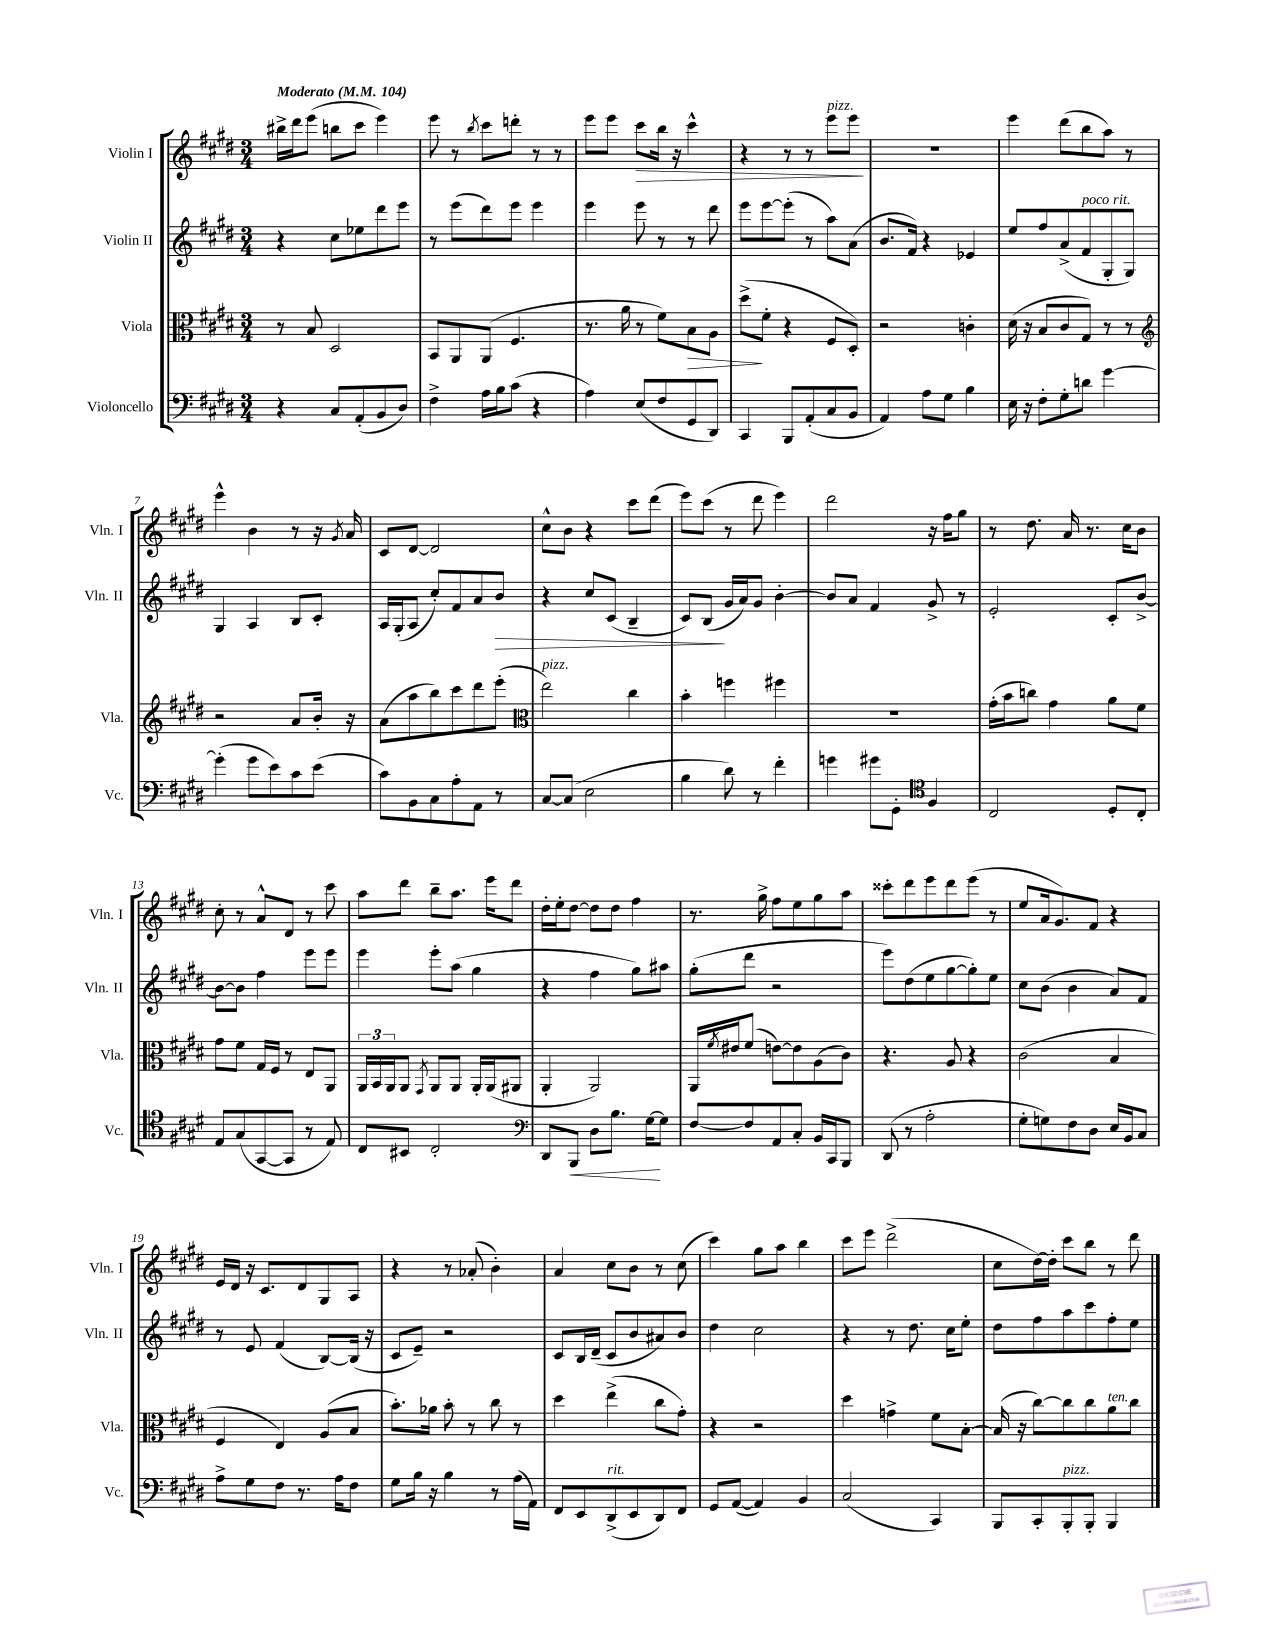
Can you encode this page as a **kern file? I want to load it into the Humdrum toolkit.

**kern	**kern	**kern	**kern
*staff4	*staff3	*staff2	*staff1
*clefF4	*clefC3	*clefG2	*clefG2
*k[f#c#g#d#]	*k[f#c#g#d#]	*k[f#c#g#d#]	*k[f#c#g#d#]
*M3/4	*M3/4	*M3/4	*M3/4
*MM104	*MM104	*MM104	*MM104
4r	8r	4r	16bb#^
.	.	.	16ddd#
.	8B	.	(8eee
8C#	2D#	8cc#	8bb
(8AA'	.	8ee-	8ccc#
8BB	.	8ddd#	4eee)
8D#)	.	8eee	.
=	=	=	=
4F#^	8BB	8r	8eee
.	8AA	(8eee	8r
.	.	.	8qbb
16A	(8AA	8ddd#)	8ccc#
16B	.	.	.
(8c#	4.F#	8eee	8ddd'
4r	.	4eee	8r
.	.	.	8r
=	=	=	=
4A)	8.r	4eee	8eee
.	.	.	8eee
.	16a	.	.
(8E	8r	8eee	8ccc#
8F#	8f#)	8r	16bb
.	.	.	16r
8GG#	8B	8r	4ccc#^^
8DD#)	8A	8ddd#	.
=	=	=	=
4CC#	(8dd#^	8eee	4r
.	8f#'	[8eee	.
8BBB	4r	(8eee']	8r
(8AA'	.	8r	8r
8C#	8F#	8aa)	8eee
8BB	8D#')	(8a	8eee
=	=	=	=
4AA)	2r	8.b	2.r
.	.	16f#)	.
8A	.	4r	.
8G#	.	.	.
4B	4c'	4e-	.
=	=	=	=
16E	(16d#	8ee	4eee
16r	16r	.	.
8F#'	8B	8ff#	.
8G#'	8c#	(8a^	(8ddd#
8d	8G#)	8f#	8bb
[4g#	8r	8G#'	8aa)
.	8r	8G#)	8r
=	=	=	=
*	*clefG2	*	*
(4g#']	2r	4G#	4eee^^
8g#	.	4A	4b
8e)	.	.	.
8c#	8a	8B	8r
(8e	16b'	8c#'	16r
.	.	.	8qg#
.	16r	.	16a
=	=	=	=
8c#)	(8a	16A	8c#
.	.	(16G#'	.
8BB	8aa	8A	[8d#
8C#	8bb)	8cc#')	2d#]
8A'	8ccc#	8f#	.
8AA	8ddd#	8a	.
8r	(8eee'	8b	.
=	=	=	=
*	*clefC3	*	*
[8C#	2ee)	4r	8cc#^^
(8C#]	.	.	8b
2E	.	8cc#	4r
.	.	(8c#	.
.	4cc#	4B~	8ccc#
.	.	.	(8ddd#
=	=	=	=
4B	4b'	8c#)	8eee)
.	.	(8B	(8ccc#
8d#)	4ff	16g#	8r
.	.	16a)	.
8r	.	8g#	8ddd#
4f#'	4ff#	[4b'	4eee)
=	=	=	=
4g	2.r	8b]	2ddd#
.	.	8a	.
8g#	.	4f#	.
8GG#'	.	.	.
*clefC4	*	*	*
4F#	.	8g#^	16r
.	.	.	16ff#
.	.	8r	8gg#
=	=	=	=
2C#	(16g#'	2e'	8r
.	16b	.	.
.	8cc)	.	8.dd#
.	4g#	.	.
.	.	.	16a
.	.	.	8.r
8D#'	8a	8c#'	.
.	.	.	16cc#
8C#'	8f#	[8b^	8b
=	=	=	=
8E	8g#	8b_	8cc#'
(8G#	8f#	8b]	8r
[8GG#	16G#	4ff#	8a^^
.	16F#	.	.
8GG#]	8r	.	8d#
8r	8E	8eee	8r
8E)	8AA	8eee	8ccc#
=	=	=	=
8C#	24AA	4eee	8aa
.	24BB	.	.
.	24AA	.	.
8BB#	8AA	.	8ddd#
.	8qGG#	.	.
2C#'	8AA	8eee'	8bb~
.	8AA	(8aa	8.aa
.	16AA'	4gg#	.
.	(16AA	.	16eee
.	8AA#	.	8ddd#
=	=	=	=
*clefF4	*	*	*
8DD#	4AA'	4r	16dd#'
.	.	.	16ee'
8BBB	.	.	[8dd#
8D#	2AA)	4ff#	8dd#]
8.B	.	.	8dd#
.	.	8gg#)	4ff#
[16G#	.	.	.
8G#]	.	8aa#	.
=	=	=	=
[8F#	16AA	(8gg#'	8.r
.	8qf#	.	.
.	16e#	.	.
8F#]	(8f#	8ddd#	.
.	.	.	16gg#^
8AA	[8e)	2r	8ff#
8C#'	8e]	.	8ee
16BB	(8A	.	8gg#
16CC#	.	.	.
8BBB	8c#)	.	8aa
=	=	=	=
(8DD#	4.r	8eee)	8ccc##'
8r	.	(8dd#	8ddd#
2A'	.	8ee	8eee
.	8A	[8gg#	8ddd#
.	4r	8gg#'])	(8eee
.	.	8ee	8r
=	=	=	=
8G#'	(2c#	8cc#	8ee
8G)	.	(8b	16a
.	.	.	8.g#)
8F#	.	4b	.
8D#	.	.	8f#
16E	4B	8a)	4r
16BB	.	.	.
8C#	.	8f#	.
=	=	=	=
8A^	4F#	8r	16e
.	.	.	16d#
8G#	.	8e	16r
.	.	.	8.c#
8F#	4E)	(4f#	.
8.r	.	.	8d#
.	(8A	[8B)	8G#
16A	.	.	.
8F#	8B	(16B]	8A
.	.	16r	.
=	=	=	=
8G#	8.b')	8c#	4r
16B	.	8e~)	.
16r	16a-	.	.
4B	8b'	2r	8r
.	8r	.	(8a-'
8r	8cc#	.	4b')
(16A	8r	.	.
16AA)	.	.	.
=	=	=	=
8FF#	4dd#	8c#	4a
8EE	.	16B	.
.	.	(16d#~	.
(8DD#^	(4ee^	8c#	8cc#
8EE	.	8b	8b
8DD#)	8cc#	8a#)	8r
8FF#	8g#')	8b	(8cc#
=	=	=	=
8GG#	4r	4dd#	4ccc#)
([8AA	.	.	.
4AA])	2r	2cc#	8gg#
.	.	.	8aa
4BB	.	.	4bb
=	=	=	=
(2C#	4dd#	4r	8ccc#
.	.	.	8eee
.	4g^	8r	(2ddd#^
.	.	8.dd#	.
4CC#)	8f#	.	.
.	.	16cc#	.
.	[8B'	8ee'	.
=	=	=	=
8BBB	(16B]	8dd#	8cc#
.	16r	.	.
8CC#'	[8cc#)	8ff#	[16dd#)
.	.	.	16dd#']
8BBB'	8cc#]	8aa	8ccc#
8BBB'	8cc#	8ccc#	8bb
4BBB	8a	8ff#'	8r
.	8cc#	8ee	8ddd#
==	==	==	==
*-	*-	*-	*-
